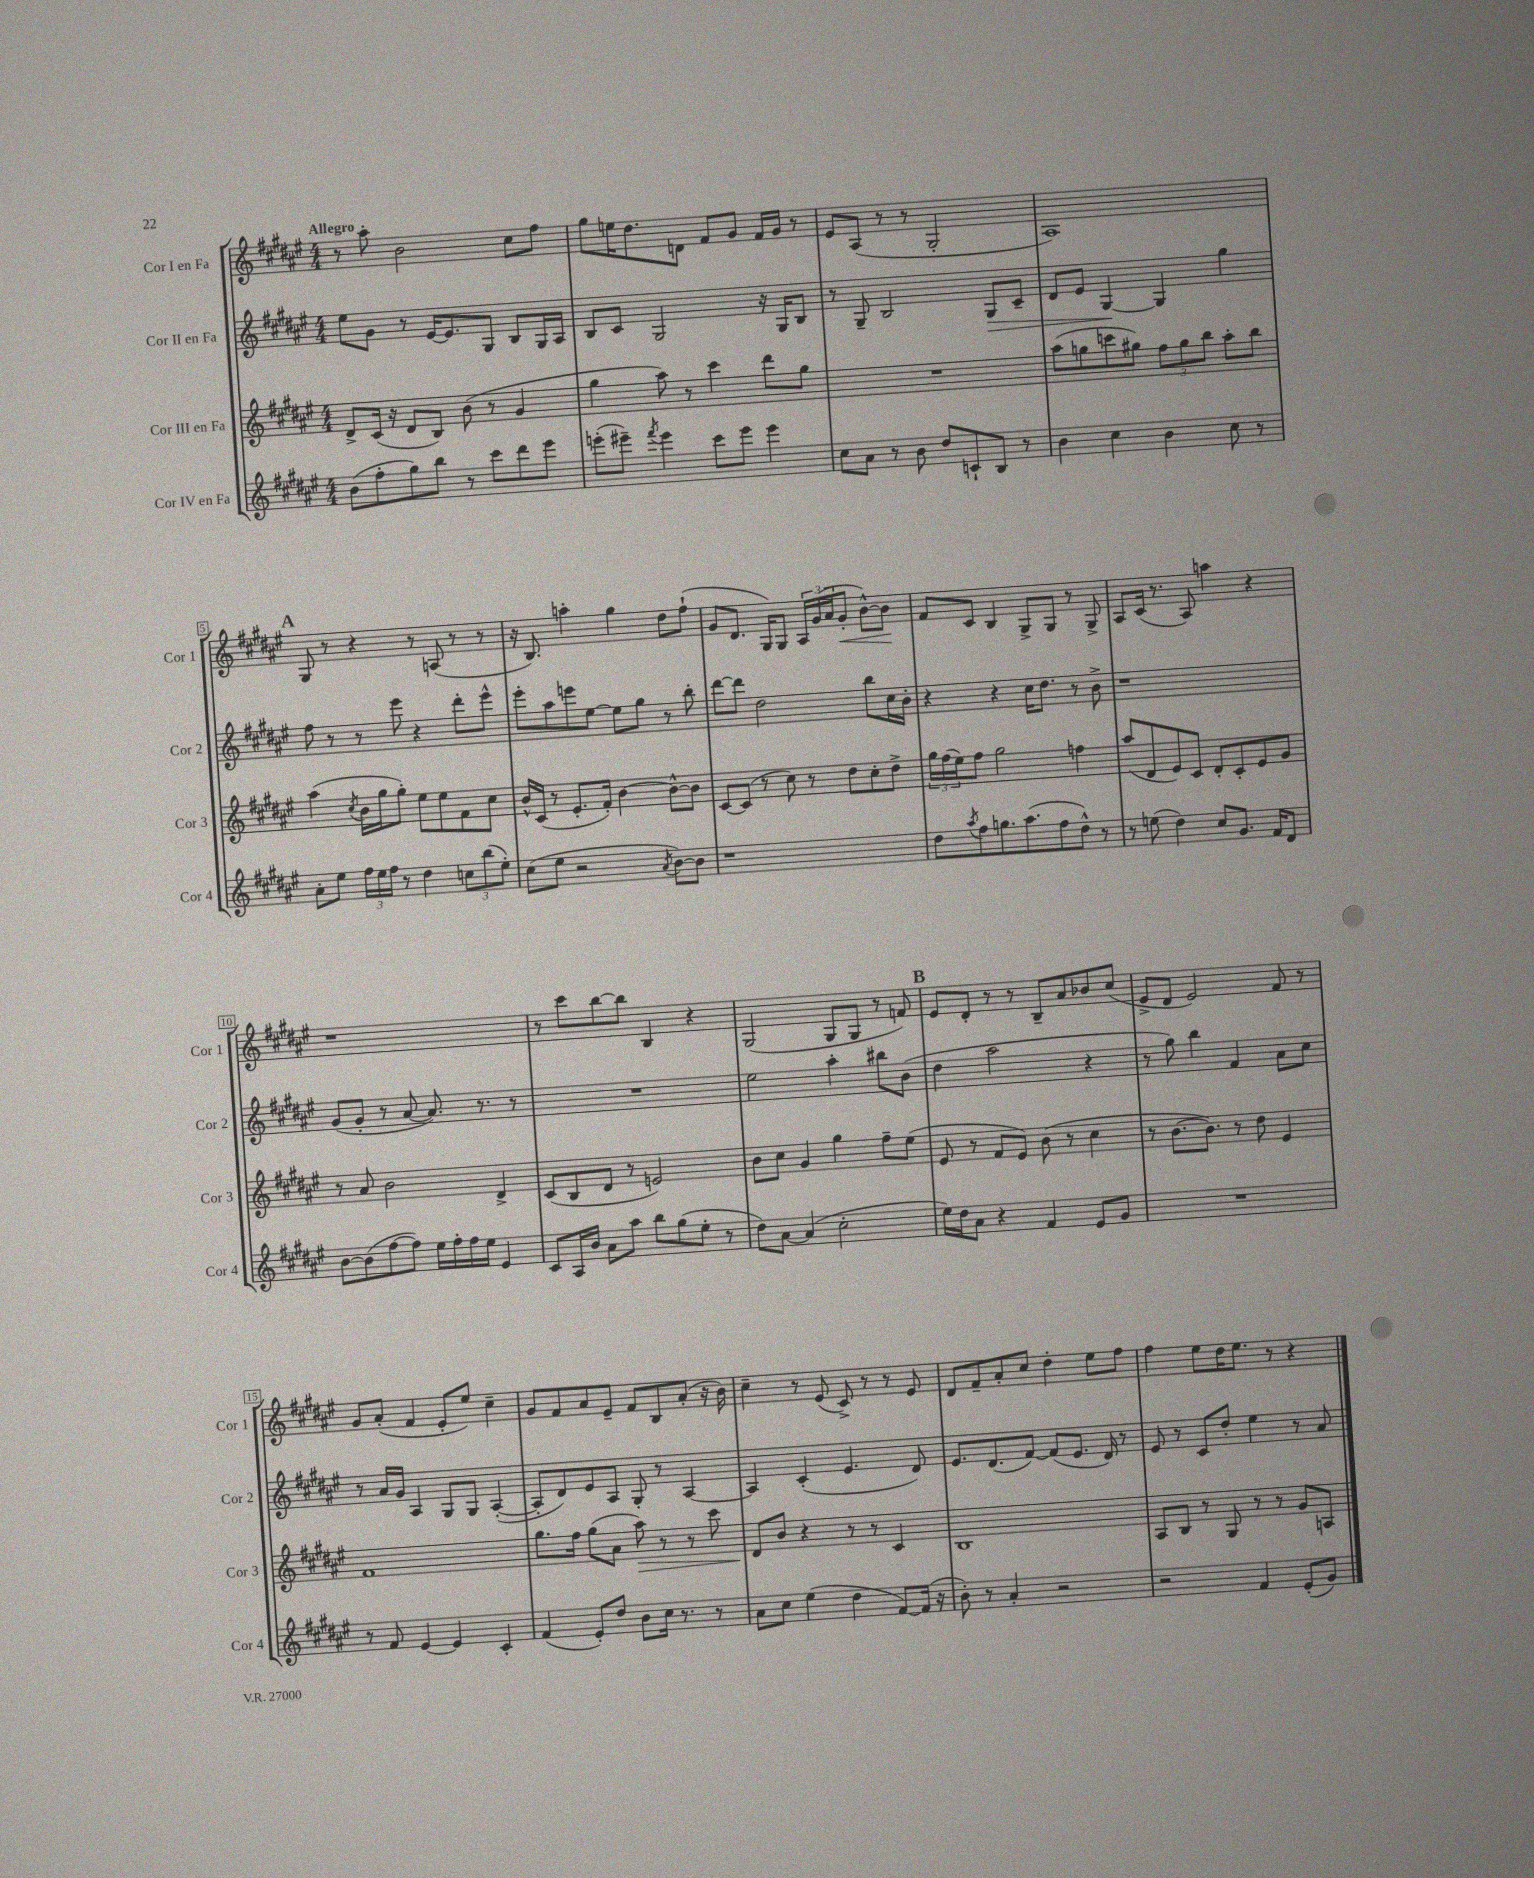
<<
\new StaffGroup <<
\new Staff = "s0" \with { instrumentName = "Cor I en Fa" shortInstrumentName = "Cor 1" } {
    \clef treble \key fis \major \numericTimeSignature \time 4/4 \tempo "Allegro"
    r8 ais''8-. b'2 cis''8 fis''8 |
    gis''8 e''16 dis''8. d'8 fis'8 gis'8 fis'16 gis'16 r8 |
    eis'8 ais8( r8 r8 gis2-. |
    ais1) |
    \mark \markup { \bold "A" } gis8 r8 r4 r8 a8( r8 r8 |
    r16 b8.) a''4-. gis''4 dis''8 fis''8-!( |
    gis'8 dis'8. gis16) gis8 \tuplet 3/2 { ais16 gis'16( ais'16 } gis'8-.\< b'8~-^) b'8\! |
    fis'8 cis'8 b4 gis8-> gis8 r8 gis8-> |
    ais8 cis'16( r8. ais8) a''4 r4 |
    r1 |
    r8 cis'''8 b''8~ b''8 b4 r4 |
    gis2( gis8 gis8 r8 f'8) |
    \mark \markup { \bold "B" } eis'8 dis'8-. r8 r8 b8-- ais'8 bes'8 cis''8( |
    eis'8-> dis'8 eis'2) fis'8 r8 |
    gis'8 ais'8-.( fis'4 eis'8-. eis''8) cis''4-- |
    gis'8 fis'8 ais'8 eis'8-- fis'8 b8 ais'8-.( r16 b'16) |
    cis''4-- r8 eis'8( cis'8->) r8 r8 eis'8 |
    dis'8 fis'8-- ais'8-. cis''8 dis''4-. eis''8 fis''8 |
    fis''4 eis''8 dis''16 eis''8. r8 r4 \bar "|." |
}
\new Staff = "s1" \with { instrumentName = "Cor II en Fa" shortInstrumentName = "Cor 2" } {
    \clef treble \key fis \major \numericTimeSignature \time 4/4
    eis''8 gis'8 r8 eis'16~ eis'8. gis8 b8 gis16 ais16 |
    b8 cis'8 gis2 r16 gis16 b8 |
    r8 gis8-- b2 gis8\> cis'8-- |
    dis'8 eis'8 gis4~\! gis4 gis''4 |
    \mark \markup { \bold "A" } fis''8 r8 r8 eis'''8 r4 dis'''8-. eis'''8-^ |
    eis'''8-. ais''8 e'''8 eis''8~ eis''8 gis''8 r8 b''8-. |
    dis'''8~ dis'''8 dis''2 b''8 cis''16 b'16-. |
    r4 r4 cis''16 dis''8. r8 b'8-> |
    r1 |
    gis'8( gis'8-. r8 ais'8~ ais'8.) r8. r8 |
    R1 |
    eis''2 ais''4-. bis''8 b'8( |
    \mark \markup { \bold "B" } dis''4 ais''2 r4 |
    r8 gis''8) b''4 fis'4 ais'8 cis''8 |
    r8 ais'16 gis'16 ais4 gis8 gis8 ais4~-.( |
    ais8-. dis'8) eis'8 ais8 gis8-. r8 ais4~ |
    ais4 cis'4-.( eis'4. dis'8) |
    eis'8. dis'8.( fis'8~) fis'8( eis'8. dis'16) r8 |
    eis'8 r8 cis'8 dis''8-. eis''4 r8 ais'8 \bar "|." |
}
\new Staff = "s2" \with { instrumentName = "Cor III en Fa" shortInstrumentName = "Cor 3" } {
    \clef treble \key fis \major \numericTimeSignature \time 4/4
    dis'8-> cis'16( r16 dis'8 b8) b'8( r8 gis'4 |
    gis''4 ais''8) r8 cis'''4 dis'''8 gis''8 |
    R1 |
    ais''8( g''8 c'''8 gis''8) \tuplet 3/2 { fis''8 gis''8 b''8 } ais''8-. b''8 |
    \mark \markup { \bold "A" } ais''4( \acciaccatura { cis''8 } b'16 gis''16 gis''8-.) eis''8 eis''8 fis'8 cis''8 |
    b'16-^ cis'16( r8 eis'8.-. fis'16-.) b'4~ b'8~-^ b'8 |
    cis'8~ cis'8( r8 cis''8) r8 dis''8 cis''8-. dis''8-> |
    \tuplet 3/2 { gis''16 fis''16( eis''16) } fis''8 gis''2 f''4 |
    ais''8( dis'8 eis'8) cis'8 dis'8-. cis'8-. eis'8 gis'8 |
    r8 ais'8 b'2 dis'4-> |
    cis'8( b8 dis'8 r8 e'2) |
    b'8 cis''8 gis'4 gis''4 fis''8-- eis''8( |
    \mark \markup { \bold "B" } eis'8 r8 fis'8 eis'8) b'8( r8 cis''4 |
    r8 b'8.~ b'8.) r8 dis''8 eis'4 |
    fis'1 |
    gis''8. fis''16 gis''8( ais'8 ais''8\>) r8 r8 cis'''8 |
    dis'8\! b'8 r4 r8 r8 cis'4 |
    b1 |
    ais8 b8 r8 gis8 r8 r8 gis'8 a8 \bar "|." |
}
\new Staff = "s3" \with { instrumentName = "Cor IV en Fa" shortInstrumentName = "Cor 4" } {
    \clef treble \key fis \major \numericTimeSignature \time 4/4
    b'8( fis''8-. gis''8) b''8 r8 cis'''8 dis'''8 eis'''8 |
    e'''8-.( eis'''8--) \acciaccatura { fis'''8 } eis'''4 cis'''8 eis'''8 eis'''4 |
    cis''8 ais'8 r8 b'8 dis''8 c'8-! b8 r8 |
    b'4 cis''4 b'4 cis''8 r8 |
    \mark \markup { \bold "A" } ais'8-. eis''8 \tuplet 3/2 { fis''16 eis''16 fis''16 } r8 dis''4 \tuplet 3/2 { c''8 b''8( eis''8-.) } |
    cis''8( eis''8 r2 \acciaccatura { ais'8 } b'8~) b'8 |
    r1 |
    dis''8 \acciaccatura { ais''8 } fis''8 g''8. ais''8.( fis''8 dis''8-^) r8 |
    r8 e''8( dis''4) cis''8 gis'8. fis'16 dis'8 |
    b'8~ b'8( fis''8~ fis''8) eis''16 fis''16-. fis''16 eis''16 eis'4 |
    cis'8 ais16 b'16 ais'8 ais''8 b''8 gis''8( eis''8-. r8 |
    dis''8) ais'8~ ais'4( cis''2-. |
    \mark \markup { \bold "B" } eis''16) dis''16 ais'8 r4 fis'4 eis'8 gis'8 |
    R1 |
    r8 fis'8 eis'4~ eis'4 cis'4-. |
    fis'4( eis'8-.) dis''8 b'8 cis''16 r8. r8 |
    ais'8 cis''8 eis''4( dis''4 fis'8~) fis'16( r16 |
    b'8-.) r8 ais'4-. r2 |
    r2 fis'4 eis'8-.( gis'8) \bar "|." |
}
>>
>>
\layout { \context { \Score \override BarNumber.stencil = #(make-stencil-boxer 0.1 0.3 ly:text-interface::print) } }
